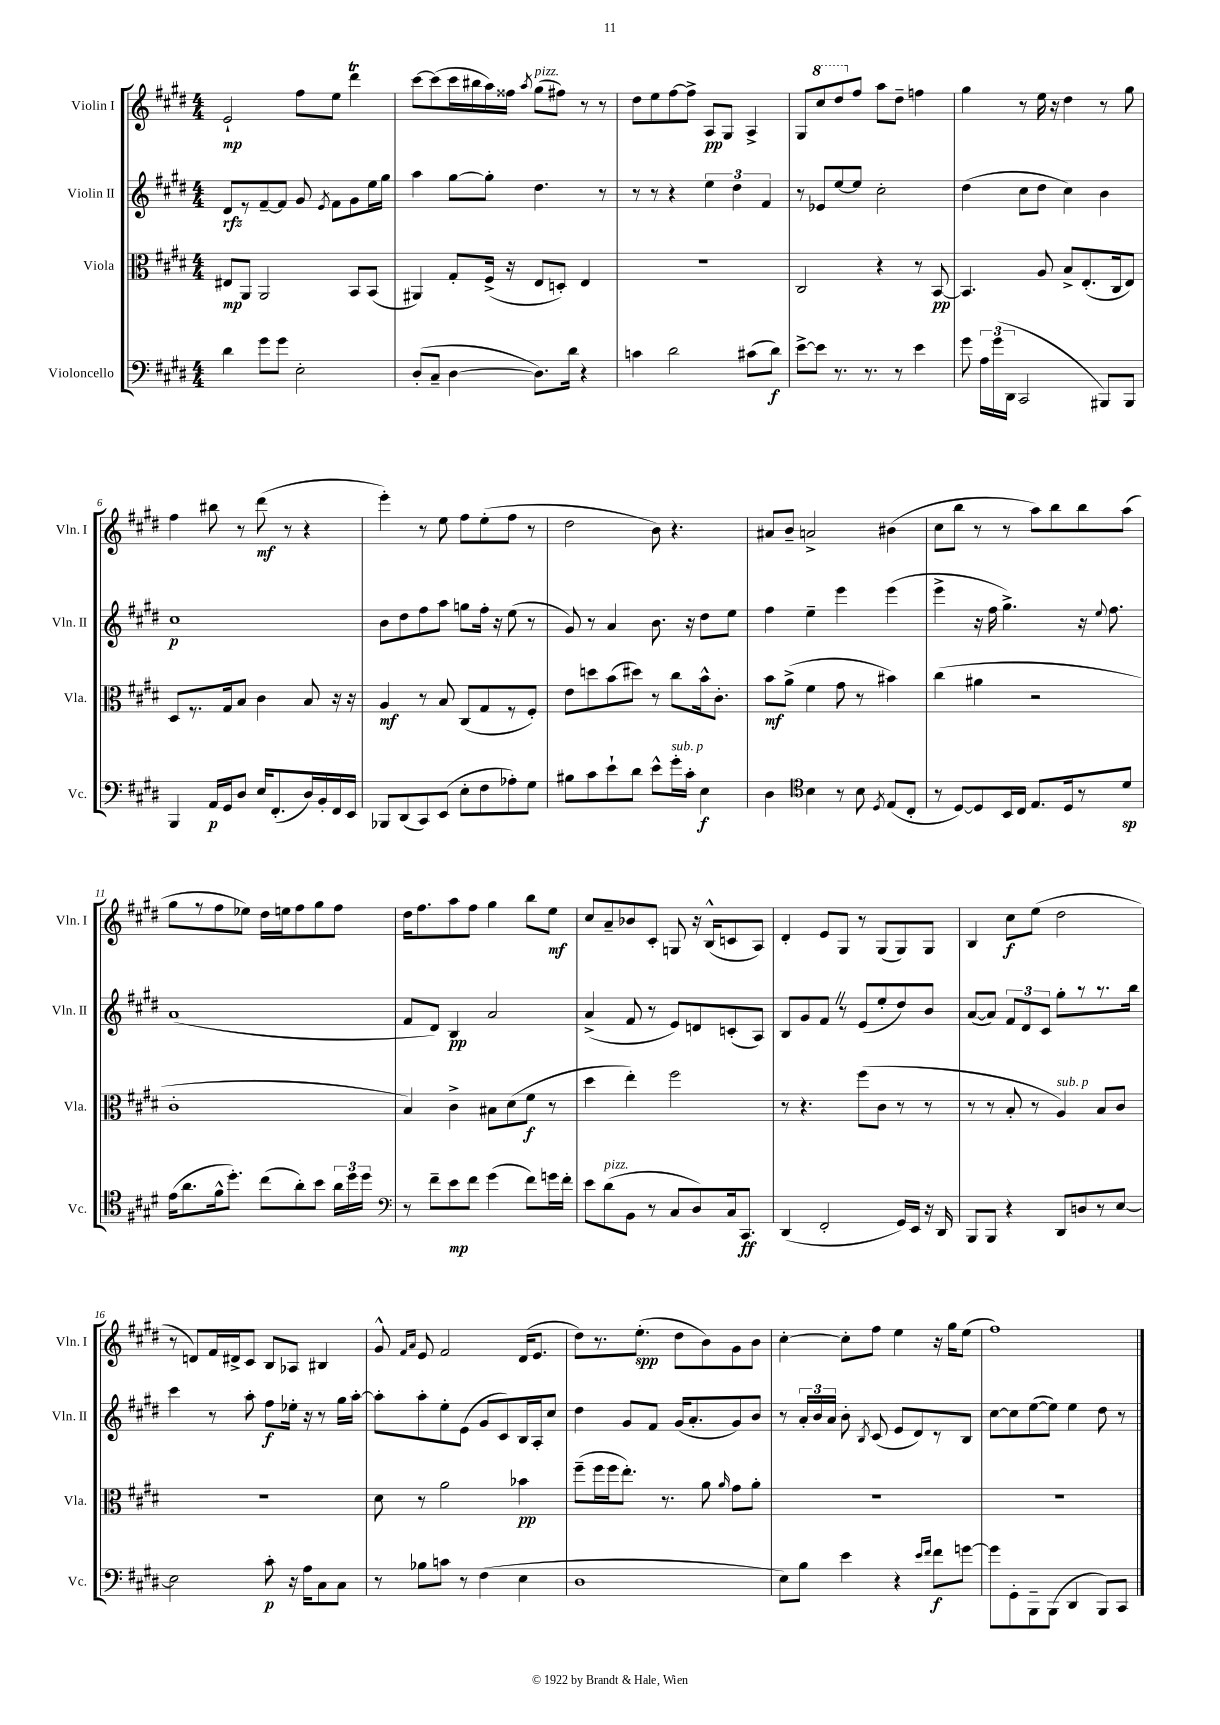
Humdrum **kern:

**kern	**kern	**kern	**kern
*staff4	*staff3	*staff2	*staff1
*clefF4	*clefC3	*clefG2	*clefG2
*k[f#c#g#d#]	*k[f#c#g#d#]	*k[f#c#g#d#]	*k[f#c#g#d#]
*M4/4	*M4/4	*M4/4	*M4/4
4d#	8E#	8d#	2e`
.	8AA	8r	.
8g#	2AA	[8f#~	.
8g#	.	8f#]	.
2E'	.	8g#	8ff#
.	.	8qe	.
.	.	8f#	8ee
.	8BB	8g#	4ddd#
.	(8BB	16ee	.
.	.	16gg#	.
=	=	=	=
(8D#'	4AA#)	4aa	[8ccc#
8C#~	.	.	(8ccc#]
[4D#	8G#'	[8gg#	16ccc#
.	.	.	16bb#
.	(16F#^	8gg#']	16aa)
.	16r	.	16ff##
.	.	.	8qaa
8.D#])	8E	4.dd#	(8gg#
.	8D')	.	8ff#)
16d#	.	.	.
4r	4E	.	8r
.	.	8r	8r
=	=	=	=
4c	1r	8r	8dd#
.	.	8r	8ee
2d#	.	4r	[8ff#
.	.	.	8ff#^]
.	.	6ee	8A
.	.	.	8G#
.	.	6dd#	.
(8c#	.	.	4A^
.	.	6f#	.
8d#)	.	.	.
=	=	=	=
[8e^	2C#	8r	8G#
8e]	.	8e-	8ccc#
8.r	.	[8ee	8ddd#
.	.	8ee]	8ff#
8.r	.	.	.
.	4r	2cc#'	8aa
8r	.	.	8dd#~
4e	8r	.	4ff
.	[8BB	.	.
=	=	=	=
8g#	4.BB]	(4dd#	4gg#
24A	.	.	.
(24g#	.	.	.
24DD#	.	.	.
2CC#	.	8cc#	8r
.	8A	8dd#	16ee
.	.	.	16r
.	8B^	4cc#)	4dd#
.	(8.E'	.	.
8BBB#)	.	4b	8r
.	16C#	.	.
8BBB#	8E)	.	8gg#
=	=	=	=
4BBB	8D#	1cc#	4ff#
.	8.r	.	.
16AA	.	.	8bb#
16GG#	16G#	.	.
8D#	8B	.	8r
16E	4c#	.	(8ddd#
(8.FF#'	.	.	.
.	.	.	8r
16D#)	8B	.	4r
16BB'	.	.	.
16FF#	16r	.	.
16EE	16r	.	.
=	=	=	=
8BBB-	4A	8b	4eee')
(8DD#	.	8dd#	.
8CC#)	8r	8ff#	8r
(8EE	8B	8aa	8ee
8E'	(8C#	8gg	8ff#
8F#	8G#	16ff#'	(8ee'
.	.	16r	.
8A-')	8r	(8ee	8ff#
8G#	8F#')	8r	8r
=	=	=	=
8B#	8e	8g#)	2dd#
8c#	8dd	8r	.
8e`	(8b	4a	.
8d#	8dd#)	.	.
8e^^	8r	8.b	8b)
16g#'	8cc#	.	4.r
16c#'	.	16r	.
4E	16b^^	8dd#	.
.	8.c#'	.	.
.	.	8ee	.
=	=	=	=
4D#	8b	4ff#	8a#
.	(8a^	.	8b~
*clefC4	*	*	*
4B	4f#	4ee~	2a^
8r	8g#	4eee	.
8B	8r	.	.
8qD#	.	.	.
(8E	4b#)	(4eee	(4b#
8C#'	.	.	.
=	=	=	=
8r	(4cc#	4eee^	8cc#
[8D#)	.	.	8bb
8D#]	4a#	16r	8r
.	.	16ff#	.
16BB	.	4.gg#^)	8r
16C#	.	.	.
8.E	2r	.	8aa)
.	.	.	8bb
16D#	.	.	.
8r	.	16r	8bb
.	.	8qqee	.
.	.	8.ff#	.
8d#	.	.	(8aa
=	=	=	=
(16e	1c#'	(1a	8gg#
8.a	.	.	.
.	.	.	8r
16f#^^	.	.	8ff#
8.dd#')	.	.	.
.	.	.	8ee-)
(8cc#	.	.	16dd#
.	.	.	16ee
8a')	.	.	8ff#
8b	.	.	8gg#
24a	.	.	8ff#
24dd#	.	.	.
24dd#	.	.	.
=	=	=	=
*clefF4	*	*	*
8r	4B)	8f#	16dd#
.	.	.	8.ff#
8f#~	.	8d#)	.
8e	4c#^	4B	8aa
8f#	.	.	8ff#
(4g#	8B#	2a	4gg#
.	(8d#	.	.
8f#)	8f#	.	8bb
16g	8r	.	8ee
16f#'	.	.	.
=	=	=	=
8e	4dd#	(4a^	8cc#
(8d#	.	.	8a~
8BB	4ee')	8f#	8b-
8r	.	8r	8c#'
8C#	2ff#	8e)	8G
8D#)	.	8d	16r
.	.	.	(16B^^
16C#	.	(8c'	8c
8.CC#	.	.	.
.	.	8A)	8A)
=	=	=	=
(4DD#	8r	8B	4d#'
.	4.r	8g#	.
2FF#'	.	8f#	8e
.	.	8r	8G#
.	(8ff#	(8e	8r
.	8c#	8ee'	(8G#
16GG#)	8r	8dd#)	8G#)
16EE	.	.	.
16r	8r	8b	8G#
16DD#	.	.	.
=	=	=	=
8BBB	8r	([8a	4B
8BBB	8r	8a])	.
4r	8B'	12f#	8cc#
.	.	12d#	.
.	8r	.	(8ee
.	.	12c#	.
8DD#	4A)	8gg#'	2dd#
8D	.	8r	.
8r	8B	8.r	.
[8E	8c#	.	.
.	.	16bb	.
=	=	=	=
2E]	1r	4ccc#	8r
.	.	.	8d)
.	.	8r	16f#
.	.	.	16d#^
.	.	8aa'	8c#
8c#'	.	8ff#	8B
16r	.	16ee-'	8A-
16A	.	16r	.
8C#	.	8r	4B#
8C#	.	16gg#	.
.	.	[16aa'	.
=	=	=	=
8r	8d#	8aa']	8g#^^
.	.	.	16qqf#
.	.	.	16qqa
8B-	8r	8aa'	8e
8c	2a	8ee'	2f#
8r	.	(8e	.
(4F#	.	8g#	.
.	.	8c#)	.
4E	4b-	16B	(16d#
.	.	16A'	8.e
.	.	8cc#	.
=	=	=	=
1D#	(8ff#~	4dd#	8dd#)
.	16ff#	.	8.r
.	16ff#	.	.
.	8.ee')	8g#	.
.	.	.	(8.ee'
.	.	8f#	.
.	8.r	.	.
.	.	(16g#	8dd#
.	.	8.a'	.
.	8a	.	8b)
.	16qqa	.	.
.	8g#	8g#)	8g#
.	8a'	8b	8b
=	=	=	=
8E)	1r	8r	[4cc#'
8B	.	24a'	.
.	.	24b	.
.	.	24a	.
4e	.	8b'	8cc#']
.	.	8qB	.
.	.	(8c#	8ff#
4r	.	8e	4ee
.	.	8d#)	.
16qqe	.	.	.
16qqf#	.	.	.
8f#	.	8r	16r
.	.	.	16gg#
[8g	.	8B	(8ee
=	=	=	=
8g]	1r	[8cc#	1ff#)
8GG#'	.	8cc#]	.
8BBB~	.	([8ee	.
(8BBB	.	8ee])	.
4DD#	.	4ee	.
8BBB)	.	8dd#	.
8CC#	.	8r	.
==	==	==	==
*-	*-	*-	*-
